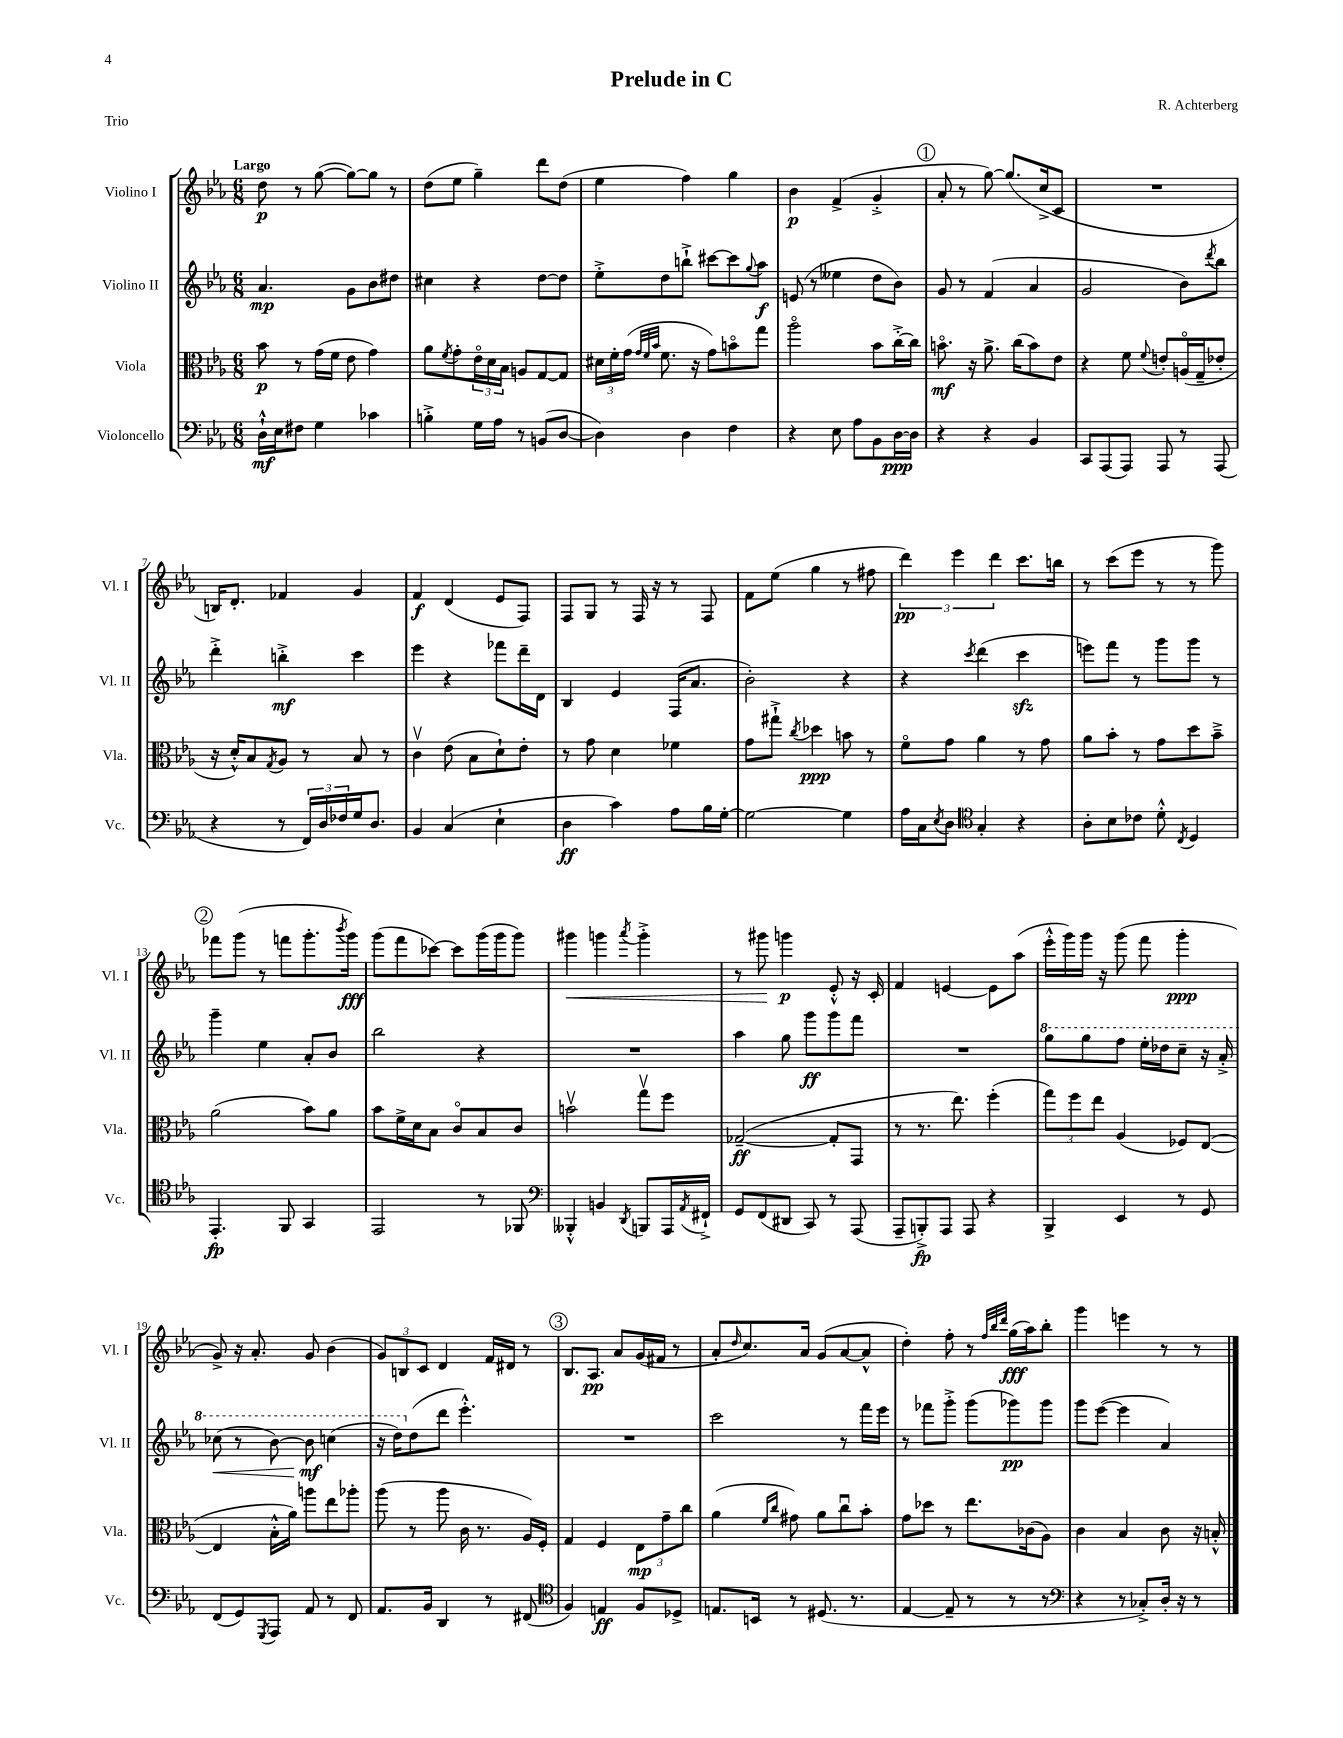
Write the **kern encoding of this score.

**kern	**kern	**kern	**kern
*staff4	*staff3	*staff2	*staff1
*clefF4	*clefC3	*clefG2	*clefG2
*k[b-e-a-]	*k[b-e-a-]	*k[b-e-a-]	*k[b-e-a-]
*M6/8	*M6/8	*M6/8	*M6/8
16D`^^	8b-	4.a-	8dd
16E-	.	.	.
8F#	8r	.	8r
4G	(16g	.	([8gg
.	16f	.	.
.	8e-	8g	8gg_)
4c-	4g)	8b-	8gg]
.	.	8dd#	8r
=	=	=	=
4B'^	8a-	4cc#	(8dd
.	8qf	.	.
.	8g'	.	8ee-
16G	24e-o	4r	4gg~)
.	24d	.	.
16A-	.	.	.
.	24B-	.	.
8r	8A	.	.
(8BB	[8G	[8dd	8ddd
[8D	8G]	8dd]	(8dd
=	=	=	=
4D])	24d#	8ee-'^	4ee-
.	24f'	.	.
.	(24g	.	.
.	32qqg	.	.
.	32qqf	.	.
.	32qqb-	.	.
.	8.f	8dd	.
4D	.	8bb`^	4ff)
.	16r	.	.
.	8g)	[8ccc#	.
4F	8bo	8ccc#]	4gg
.	.	8qqgg	.
.	8gg	8aa-	.
=	=	=	=
4r	2aa-o	(8e	4b-
.	.	8r	.
8E-	.	4ee--	(4f^
8A-	.	.	.
8BB-	8b-	8dd	4g'^
[16D	[16cc'^	8b-)	.
16D]	16cc]	.	.
=	=	=	=
4r	8.bo	8g	8a-'
.	.	8r	8r
.	16r	.	.
4r	8.a-^	(4f	[8gg)
.	.	.	(8.gg]
.	(16cc	.	.
4BB-	8b)	4a-	.
.	.	.	16cc^
.	8e-	.	8c
=	=	=	=
8CC	4r	2g	2.r
(8AAA-	.	.	.
8AAA-)	8f	.	.
.	8qqf	.	.
8AAA-	8e'	.	.
8r	(16Ao	8b-)	.
.	16G~	.	.
.	.	8qddd	.
(8AAA-	8e-'	8bb-	.
=	=	=	=
4r	16r	4ddd'^	16B)
.	16d'^^)	.	8.d'
.	8B-	.	.
.	8qG	.	.
8r	8A-	4bb'^	4f-
24FF)	8r	.	.
24D	.	.	.
24F-	.	.	.
16G	8B-	4ccc	4g
8.D	.	.	.
.	8r	.	.
=	=	=	=
4BB-	4cv	4eee-	4f
(4C	(8e-	4r	(4d
.	8B-	.	.
4E-`	8d`)	8fff-	8e-
.	8e-'	16ddd~	8F)
.	.	16d	.
=	=	=	=
4D	8r	4B-	8F
.	8g	.	8G
4c)	4d	4e-	8r
.	.	.	16F
.	.	.	16r
8A-	4f-	(16F	8r
.	.	8.a-	.
16B-	.	.	8F
[16G'	.	.	.
=	=	=	=
2G_	8g	2b-')	8f
.	8gg#`^	.	(8ee-
.	8qcc	.	.
.	4dd-	.	4gg
4G]	8b	4r	8r
.	8r	.	8ff#
=	=	=	=
16A-	8fo	4r	6ddd)
16C	.	.	.
8qE-	.	.	.
8D	8g	.	.
.	.	.	6eee-
*clefC4	*	*	*
.	.	8qccc	.
4G'	4a-	(4ddd	.
.	.	.	6ddd
4r	8r	4ccc	8.ccc
.	8g	.	.
.	.	.	16bb
=	=	=	=
8A-'	8a-	8eee)	8r
8B-	8b-'	8fff	(8ccc
8c-	8r	8r	8eee-
8d'^^	8g	8ggg	8r
8qC	.	.	.
4D	8dd	8ggg	8r
.	8b-~^	8r	8ggg)
=	=	=	=
4.EE-'	(2a-	4ggg~	8fff-
.	.	.	(8ggg
.	.	4ee-	8r
8FF	.	.	8fff
4GG	8b-)	8a-'	8.ggg'
.	8a-	8b-	.
.	.	.	8qbbb-
.	.	.	16ggg)
=	=	=	=
2EE-	8b-	2bb-	(8ggg
.	16f^	.	8fff
.	16d	.	.
.	8B-	.	[8ccc-)
.	8co	.	8ccc-]
8r	8B-	4r	(16ggg
.	.	.	16ggg
8FF-	8c	.	8ggg)
=	=	=	=
*clefF4	*	*	*
4BBB--'^^	2bv	2.r	4ggg#
4BB	.	.	4ggg
8qDD	.	.	8qaaa-
8BBB	8ggv	.	4ggg'^
16AAA-	8ff	.	.
8qAA-	.	.	.
16FF#`^	.	.	.
=	=	=	=
8GG	([2G-~	4aa-	8r
(8FF	.	.	8ggg#
8DD#	.	8gg	4ggg
8CC)	.	8ggg	.
8r	8G-']	8ggg	8e-'^^
(8AAA-	8GG	8fff	16r
.	.	.	16c'
=	=	=	=
8AAA-~	8r	2.r	4f
8BBB'^)	8.r	.	.
8AAA-	.	.	[4e
.	8.ee-)	.	.
8AAA-	.	.	.
4r	(4ff'	.	8e]
.	.	.	(8aa-
=	=	=	=
4BBB-^	12gg)	8ggg	16eee-'^^
.	.	.	16ggg)
.	12ff	.	.
.	.	8ggg	16ggg
.	12ee-	.	.
.	.	.	16r
4EE-	(4A-	8fff	(8ggg
.	.	16eee-'	8fff
.	.	16ddd-	.
8r	8F-)	8ccc~	4ggg'
8GG	([8E-	16r	.
.	.	16aa-'^	.
=	=	=	=
(8FF	4E-]	(8ccc-	8g^)
8GG)	.	8r	16r
.	.	.	8.a-'
8qGGG	.	.	.
8AAA-	16B-'^^	[8bb-)	.
.	16a-)	.	.
8AA-	8aa	8bb-]	8g
8r	8ee-	(4ccc	(4b-
8FF	8aa-'	.	.
=	=	=	=
8.AA-	(8aa-	16r	12g)
.	.	16ddd)	.
.	.	.	12B
.	8r	(8dd	.
.	.	.	12c
16BB-	.	.	.
4DD	8aa-	8ddd	4d
.	16c	4.eee-'^^)	.
.	8.r	.	.
8r	.	.	16f
.	.	.	16d#
(8FF#	16A-)	.	8r
.	16F'	.	.
=	=	=	=
*clefC4	*	*	*
4F)	4G	2.r	8.B-
.	.	.	8.A-
4E	4F	.	.
.	.	.	8a-
8F	12E-	.	(16g
.	.	.	16f#
.	12g~	.	.
8D-^	.	.	8r
.	12cc	.	.
=	=	=	=
8.E	(4a-	2ccc	8a-'
.	.	.	16qqdd
.	.	.	8.cc)
16BB	.	.	.
.	16qqf	.	.
.	16qqcc	.	.
8r	8g#)	.	.
.	.	.	16a-
(8.D#	8a-	.	(8g
.	8ccu	8r	[8a-
8.r	.	.	.
.	8b-'	16fff	8a-^^]
.	.	16eee-	.
=	=	=	=
[4E-	8g	8r	4dd')
.	8dd-	8fff-	.
8E-~]	8r	8ggg'^	8ff'
8r	8.ee-	(8ggg	8r
.	.	.	32qqff
.	.	.	32qqbb-
.	.	.	32qqddd
8r	.	8ggg-)	(16gg
.	(16c-	.	16aa-)
8r	8A-)	8ggg-	8bb-'
=	=	=	=
*clefF4	*	*	*
4r	4c	8ggg	4ggg
.	.	([8eee-	.
8r	4B-	4eee-]	4eee
8C-'^)	.	.	.
16D'	8c	4a-)	8r
16r	.	.	.
8r	16r	.	8r
.	16B'^^	.	.
==	==	==	==
*-	*-	*-	*-
